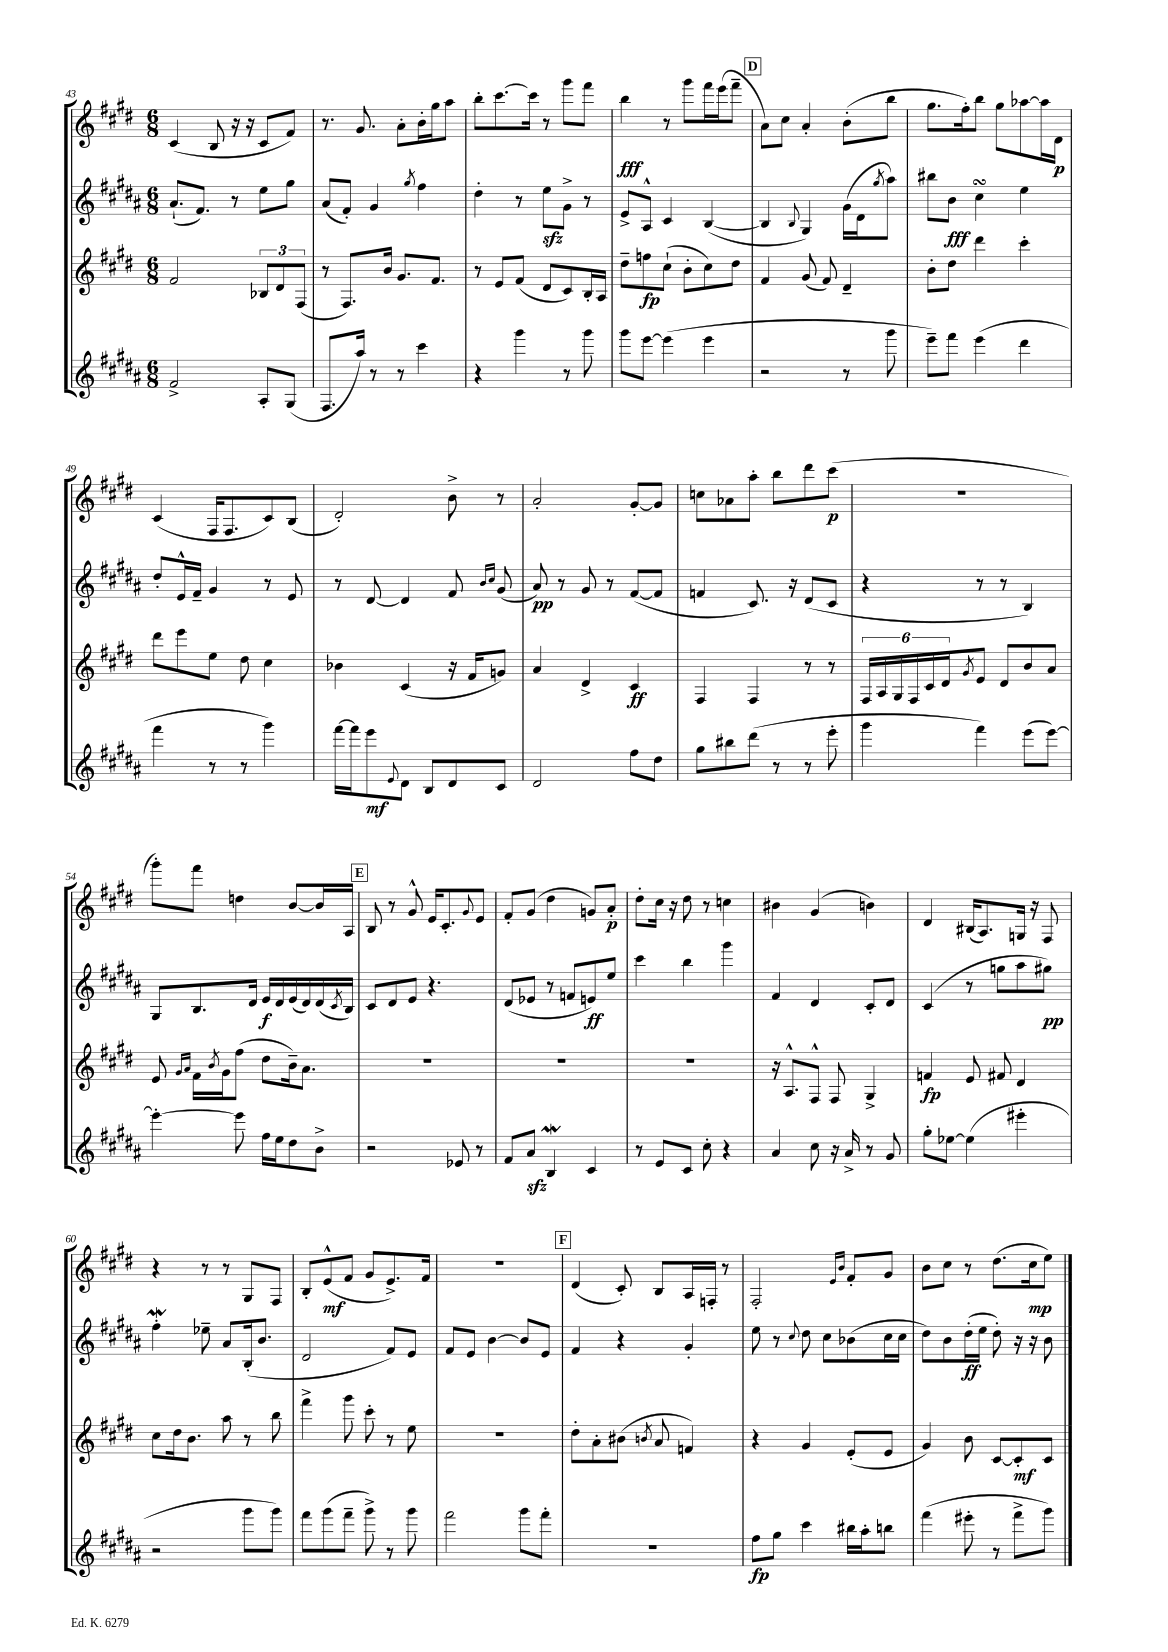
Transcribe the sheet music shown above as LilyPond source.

<<
\new StaffGroup <<
\new Staff = "s0" {
    \clef treble \key e \major \numericTimeSignature \time 6/8
    cis'4( b8 r16 r16 cis'8 fis'8) |
    r8. gis'8. a'8-. b'16-. gis''16 a''8 |
    b''8-. cis'''8.~ cis'''16 r8 gis'''8 fis'''8 |
    b''4\fff r8 gis'''8 fis'''16 e'''16( fis'''8-- |
    \mark \markup { \box "D" } a'8) cis''8 a'4-. b'8-.( b''8 |
    gis''8. fis''16-.) b''8 gis''8 aes''8~ aes''16 dis'16\p |
    cis'4( fis16 fis8. cis'8) b8( |
    dis'2-.) b'8-> r8 |
    a'2-. gis'8~-. gis'8 |
    c''8 aes'8 a''8-. b''8 dis'''8 cis'''8\p( |
    R2. |
    gis'''8-.) fis'''8 d''4 b'8~ b'16 a16 |
    \mark \markup { \box "E" } b8 r8 gis'8-^ e'16 cis'8.-. \appoggiatura { gis'8 } e'8 |
    fis'8-. gis'8( dis''4 g'8) a'8-.\p |
    dis''8-. cis''16 r16 dis''8 r8 c''4 |
    bis'4 gis'4( b'4) |
    dis'4 bis16( a8.) g16 r16 fis8 |
    r4 r8 r8 gis8 fis8 |
    b8-. e'8-^\mf( fis'8 gis'8 e'8.->) fis'16 |
    R2. |
    \mark \markup { \box "F" } dis'4( cis'8-.) b8 a16 f16-. r8 |
    fis2-. \grace { e'16 b'16 } fis'8-. gis'8 |
    b'8 cis''8 r8 dis''8.( cis''16\mp e''8) \bar "|." |
}
\new Staff = "s1" {
    \clef treble \key b \major \numericTimeSignature \time 6/8
    ais'8.-!( fis'8.) r8 e''8 gis''8 |
    ais'8( fis'8-.) gis'4 \acciaccatura { gis''8 } fis''4 |
    dis''4-. r8 e''8\sfz gis'8-> r8 |
    e'8-> ais8-^ cis'4 b4~( |
    \mark \markup { \box "D" } b4 \appoggiatura { b8 } gis4) gis'16( dis'16 \acciaccatura { gis''8 } ais''8) |
    bis''8 b'8\fff cis''4\turn e''4 |
    dis''8-. e'16-^ fis'16-- gis'4 r8 e'8 |
    r8 dis'8~ dis'4 fis'8 \grace { b'16 cis''16 } gis'8( |
    ais'8\pp) r8 gis'8 r8 fis'8~( fis'8 |
    f'4 cis'8.) r16 dis'8( cis'8 |
    r4 r8 r8 b4) |
    gis8 b8. dis'16 e'16\f dis'16 e'16( dis'16) dis'16( \acciaccatura { cis'8 } b16) |
    \mark \markup { \box "E" } cis'8 dis'8 e'8 r4. |
    dis'8( ees'8 r8 f'8 e'8\ff) e''8 |
    cis'''4 b''4 gis'''4 |
    fis'4 dis'4 cis'8-. dis'8 |
    cis'4( r8 g''8 ais''8 gis''8\pp) |
    fis''4-.\mordent ees''8-- ais'8 b16-.( b'8. |
    dis'2 fis'8) e'8 |
    fis'8 e'8 b'4~ b'8 e'8 |
    \mark \markup { \box "F" } fis'4 r4 gis'4-. |
    e''8 r8 \appoggiatura { cis''8 } dis''8 cis''8 bes'8( cis''16 cis''16 |
    dis''8) b'8 dis''16-.\ff( e''16 dis''8-.) r16 r16 b'8 \bar "|." |
}
\new Staff = "s2" {
    \clef treble \key e \major \numericTimeSignature \time 6/8
    fis'2 \tuplet 3/2 { bes8 dis'8 fis8( } |
    r8 fis8.) b'16 gis'8. fis'8. |
    r8 e'8 fis'8( dis'8 cis'8) b16-. a16 |
    dis''8-- f''8\fp cis''8-!( b'8-. cis''8) dis''8 |
    \mark \markup { \box "D" } fis'4 gis'8( fis'8) dis'4-- |
    b'8-. dis''8 dis'''4 cis'''4-. |
    dis'''8 e'''8 e''8 dis''8 cis''4 |
    bes'4 cis'4( r16 fis'16 g'8) |
    a'4 dis'4-> cis'4\ff |
    fis4 fis4 r8 r8 |
    \tuplet 6/4 { fis16 a16 gis16 fis16 cis'16 dis'16 } \acciaccatura { gis'8 } e'8 dis'8 b'8 a'8 |
    e'8 \grace { gis'16 a'16 } fis'16 \acciaccatura { b'8 } gis'16 fis''8( dis''8 b'16--) a'8. |
    \mark \markup { \box "E" } R2. |
    R2. |
    R2. |
    r16 a8.-^ fis8-^ fis8 gis4-> |
    f'4\fp e'8 fis'8 dis'4 |
    cis''8 dis''16 b'8. a''8 r8 b''8 |
    fis'''4-> gis'''8 cis'''8-. r8 e''8 |
    R2. |
    \mark \markup { \box "F" } dis''8-. a'8-. bis'8( \acciaccatura { b'8 } a'8 f'4) |
    r4 gis'4 e'8-.( e'8 |
    gis'4) b'8 cis'8~ cis'8-.\mf cis'8 \bar "|." |
}
\new Staff = "s3" {
    \clef treble \key b \major \numericTimeSignature \time 6/8
    fis'2-> ais8-. gis8( |
    fis8. ais''16) r8 r8 cis'''4 |
    r4 gis'''4 r8 gis'''8 |
    gis'''8 e'''8~ e'''4( e'''4 |
    \mark \markup { \box "D" } r2 r8 gis'''8 |
    e'''8--) fis'''8 e'''4( dis'''4 |
    fis'''4 r8 r8 gis'''4) |
    fis'''16~ fis'''16 e'''8\mf \appoggiatura { e'8 } dis'8 b8 dis'8 cis'8 |
    dis'2 fis''8 dis''8 |
    gis''8 bis''8 dis'''8( r8 r8 e'''8-. |
    gis'''4 fis'''4) e'''8( e'''8~) |
    e'''4~-. e'''8 fis''16 e''16 dis''8 b'8-> |
    \mark \markup { \box "E" } r2 ees'8 r8 |
    fis'8 ais'8\sfz b4\mordent cis'4 |
    r8 e'8 cis'8 cis''8-. r4 |
    ais'4 cis''8 r16 ais'16-> r8 gis'8 |
    gis''8-. ees''8~ ees''4( eis'''4-. |
    r2 gis'''8 gis'''8) |
    fis'''8 gis'''8( fis'''8-- gis'''8->) r8 gis'''8 |
    fis'''2 gis'''8 fis'''8-. |
    \mark \markup { \box "F" } R2. |
    fis''8\fp gis''8 cis'''4 bis''16 ais''16-. b''8 |
    fis'''4( eis'''8-. r8 fis'''8-> gis'''8) \bar "|." |
}
>>
>>
\layout { \context { \Score currentBarNumber = #43 } }
